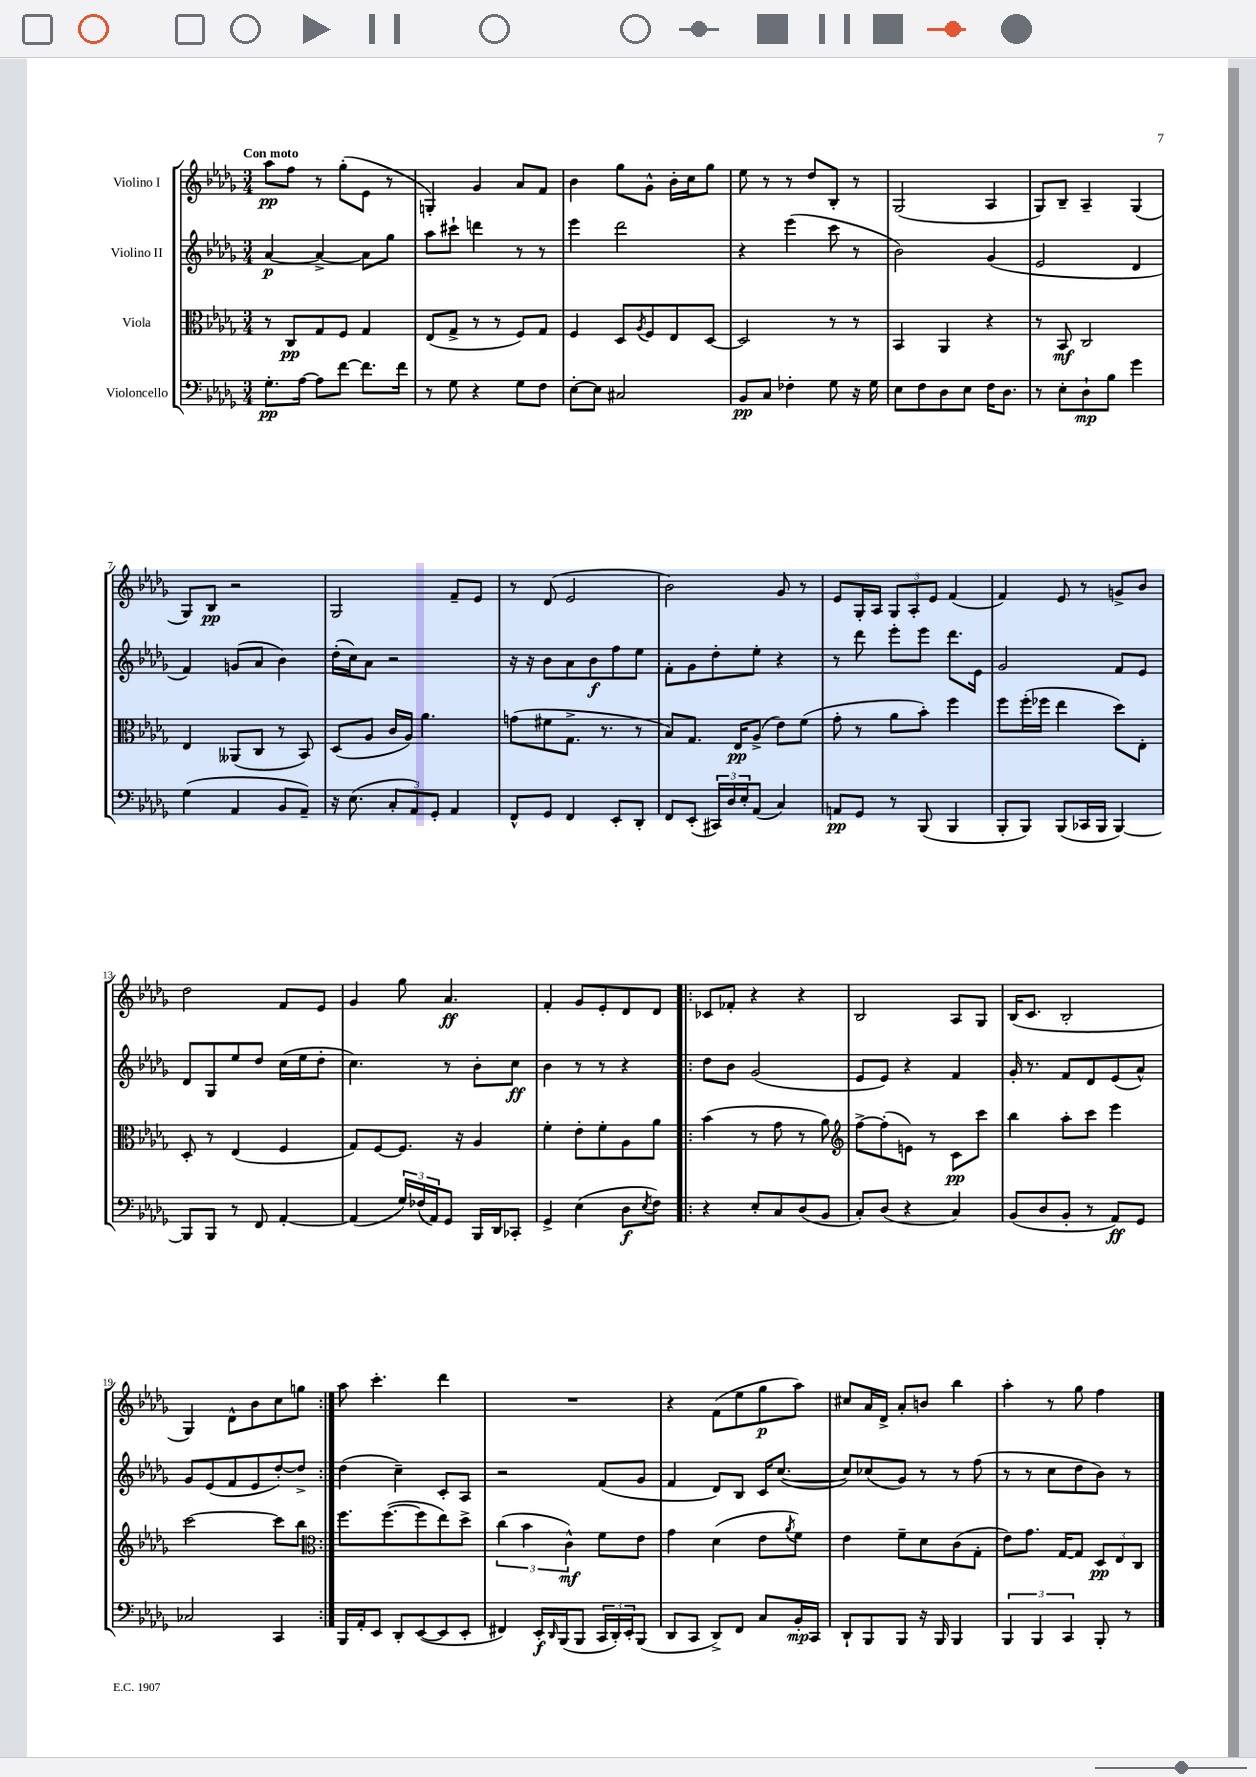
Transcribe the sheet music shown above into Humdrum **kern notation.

**kern	**kern	**kern	**kern
*staff4	*staff3	*staff2	*staff1
*clefF4	*clefC3	*clefG2	*clefG2
*k[b-e-a-d-g-]	*k[b-e-a-d-g-]	*k[b-e-a-d-g-]	*k[b-e-a-d-g-]
*M3/4	*M3/4	*M3/4	*M3/4
8.G-'	8r	[4a-	8aa-
.	8C	.	8ff
[16A-	.	.	.
8A-]	8G-	4a-^_	8r
[8f	8F	.	(8gg-'
8.f]	4G-	8a-]	8e-
.	.	8gg-	8r
16f	.	.	.
=	=	=	=
8r	(8E-	8aa-	4G')
8G-	8G-^	8ccc#`	.
4r	8r	4ddd	4g-
.	8r	.	.
8G-	8F)	8r	8a-
8F	8G-	8r	8f
=	=	=	=
[8E-'	4F	4eee-	4b-
8E-]	.	.	.
2C#	8D-	2ddd-	8gg-
.	8qA-	.	.
.	8F	.	8g-^^
.	8E-	.	16b-'
.	.	.	16cc
.	[8D-	.	8gg-
=	=	=	=
8BB-	2D-]	4r	8ee-
8C	.	.	8r
4F-'	.	(4eee-	8r
.	.	.	8dd-
8G-	8r	8ccc	8B-'
16r	8r	8r	8r
16G-	.	.	.
=	=	=	=
8E-	4BB-	2b-)	(2G-
8F	.	.	.
8D-	4AA-	.	.
8E-	.	.	.
16F	4r	(4g-	4A-
8.D-	.	.	.
=	=	=	=
8r	8r	2e-	8G-)
8E-'	8BB-	.	8B-~
8D-`	2C	.	4A-~
8B-	.	.	.
4g-	.	4d-	(4G-
=	=	=	=
(4G-	4E-	4f)	8G-)
.	.	.	8B-
4AA-	(8AA--	(8g	2r
.	8C	8a-	.
8BB-	8r	4b-)	.
8AA-~)	8BB-)	.	.
=	=	=	=
16r	(8D-	(16dd-'	2G-
(8.E-	.	16cc)	.
.	8A-	8a-	.
12C'	16c	2r	.
.	16A-)	.	.
12AA-)	.	.	.
.	4.a-	.	.
12GG-'	.	.	.
4AA-	.	.	8f~
.	.	.	8e-
=	=	=	=
8FF^^	(8g	16r	8r
.	.	16r	.
8GG-	8f#	8b-	(8d-
4FF	8.G-^	8a-	2e-
.	.	8b-	.
.	8.r	.	.
8EE-'	.	8ff	.
8DD-'	8r	8ee-	.
=	=	=	=
8FF	8B-)	8f'	2b-)
(8EE-'	8.G-	8g-	.
24CC#)	.	8dd-'	.
24D-	.	.	.
.	16E-	.	.
24E-'	.	.	.
(8AA-	(8A-^	8ee-'	.
4C)	8e-)	4r	8g-
.	(8f	.	8r
=	=	=	=
8AA	8g-'	8r	8e-
8GG-	8r	8ddd-	16G-'
.	.	.	16A-
8r	8a-	8eee-'	12G-
.	.	.	12A-'
(8BBB-	8b-')	8eee-	.
.	.	.	12e-
4BBB-	4ff	8.ddd-	(4f
.	.	16e-	.
=	=	=	=
8BBB-'	8ff	2g-	4f)
8BBB-)	(16ff'	.	.
.	16ff-	.	.
(8BBB-	4ee-	.	8e-
16CC-	.	.	8r
16BBB-	.	.	.
[4BBB-)	8dd-)	8f	8g^
.	8E-'	8e-	8b-
=	=	=	=
8BBB-]	8D-'	8d-	2dd-
8BBB-	8r	8G-	.
8r	(4E-	8ee-	.
8FF	.	8dd-	.
[4AA-'	4F	(16cc	8f
.	.	16ee-	.
.	.	8dd-'	8e-
=	=	=	=
(4AA-]	8G-)	4.cc)	4g-
.	[8F	.	.
24G-)	8.F]	.	8gg-
(24F-	.	.	.
24AA-)	.	.	.
8GG-	.	8r	4.a-
.	16r	.	.
16BBB-	4A-	8b-'	.
16DD-	.	.	.
8CC-'	.	8cc	.
=	=	=	=
4GG-^	4f'	4b-	4f'
(4E-	8e-'	8r	8g-
.	8f'	8r	8e-'
8D-	8A-	4r	8d-
8qE-	.	.	.
8F)	8a-	.	8d-
=!|:	=!|:	=!|:	=!|:
4r	(4b-	8dd-	8c-
.	.	8b-	8f-'
8E-'	8r	(2g-	4r
8C	8g-	.	.
(8D-	8r	.	4r
8BB-	8a-)	.	.
=	=	=	=
*	*clefG2	*	*
8C')	[8ff^	8e-	2B-
(8D-	(8ff']	8e-)	.
4r	8e)	4r	.
.	8r	.	.
4C)	8c	4f	8A-
.	8ccc	.	8G-
=	=	=	=
(8BB-	4bb-	16g-'	(16B-
.	.	8.r	8.c
8D-	.	.	.
8BB-'	8aa-'	8f	2B-'
8r	8ccc	8d-	.
8AA-)	4eee-	(8e-	.
8GG-	.	8a-^^)	.
=	=	=	=
2C-	[2ccc	8g-	4G-)
.	.	(8e-	.
.	.	8f	8d-^^
.	.	8e-	8b-
4CC	8ccc]	[8dd-')	8cc
.	8bb-	8dd-^]	8gg
=:|!	=:|!	=:|!	=:|!
*	*clefC3	*	*
16BBB-	8.ff	(4dd-	8aa-
16AA-'	.	.	.
8EE-	.	.	4.ccc'
.	([8.ff	.	.
8DD-'	.	4cc~)	.
([8EE-	8ff]	.	.
8EE-]	8ee-)	8c'	4ddd-
8EE-'	8dd-^	8A-	.
=	=	=	=
4FF#)	(6cc	2r	2.r
.	6b-	.	.
16EE-'	.	.	.
16qqDD-	.	.	.
(16BBB-	.	.	.
.	6c^^)	.	.
8BBB-	.	.	.
24CC	8f	(8f	.
24DD-')	.	.	.
24EE-'	.	.	.
(8BBB-	8e-	8g-	.
=	=	=	=
8DD-	4g-	4f	4r
8CC	.	.	.
8DD-^)	(4d-	8d-)	(8f
8FF	.	8B-	8ee-
8C	8e-	16c	8gg-
.	.	([8.cc	.
.	8qa-	.	.
16BB-'	8f)	.	8aa-)
16CC	.	.	.
=	=	=	=
8DD-`	4e-	8cc])	8cc#
8BBB-	.	(8cc-	16a-
.	.	.	16d-^
8BBB-	8f~	8g-)	8a-'
16r	8d-	8r	8b
16BBB-	.	.	.
4BBB-	(8c	8r	4bb-
.	8G-'	(8ff	.
=	=	=	=
6BBB-	8e-)	8r	4aa-'
.	8.g-	8r	.
6BBB-	.	.	.
.	.	8cc	8r
.	[16G-	.	.
6CC	.	.	.
.	8G-]	8dd-	8gg-
8BBB-'	12D-	8b-)	4ff
.	12E-	.	.
8r	.	8r	.
.	12C	.	.
==	==	==	==
*-	*-	*-	*-
